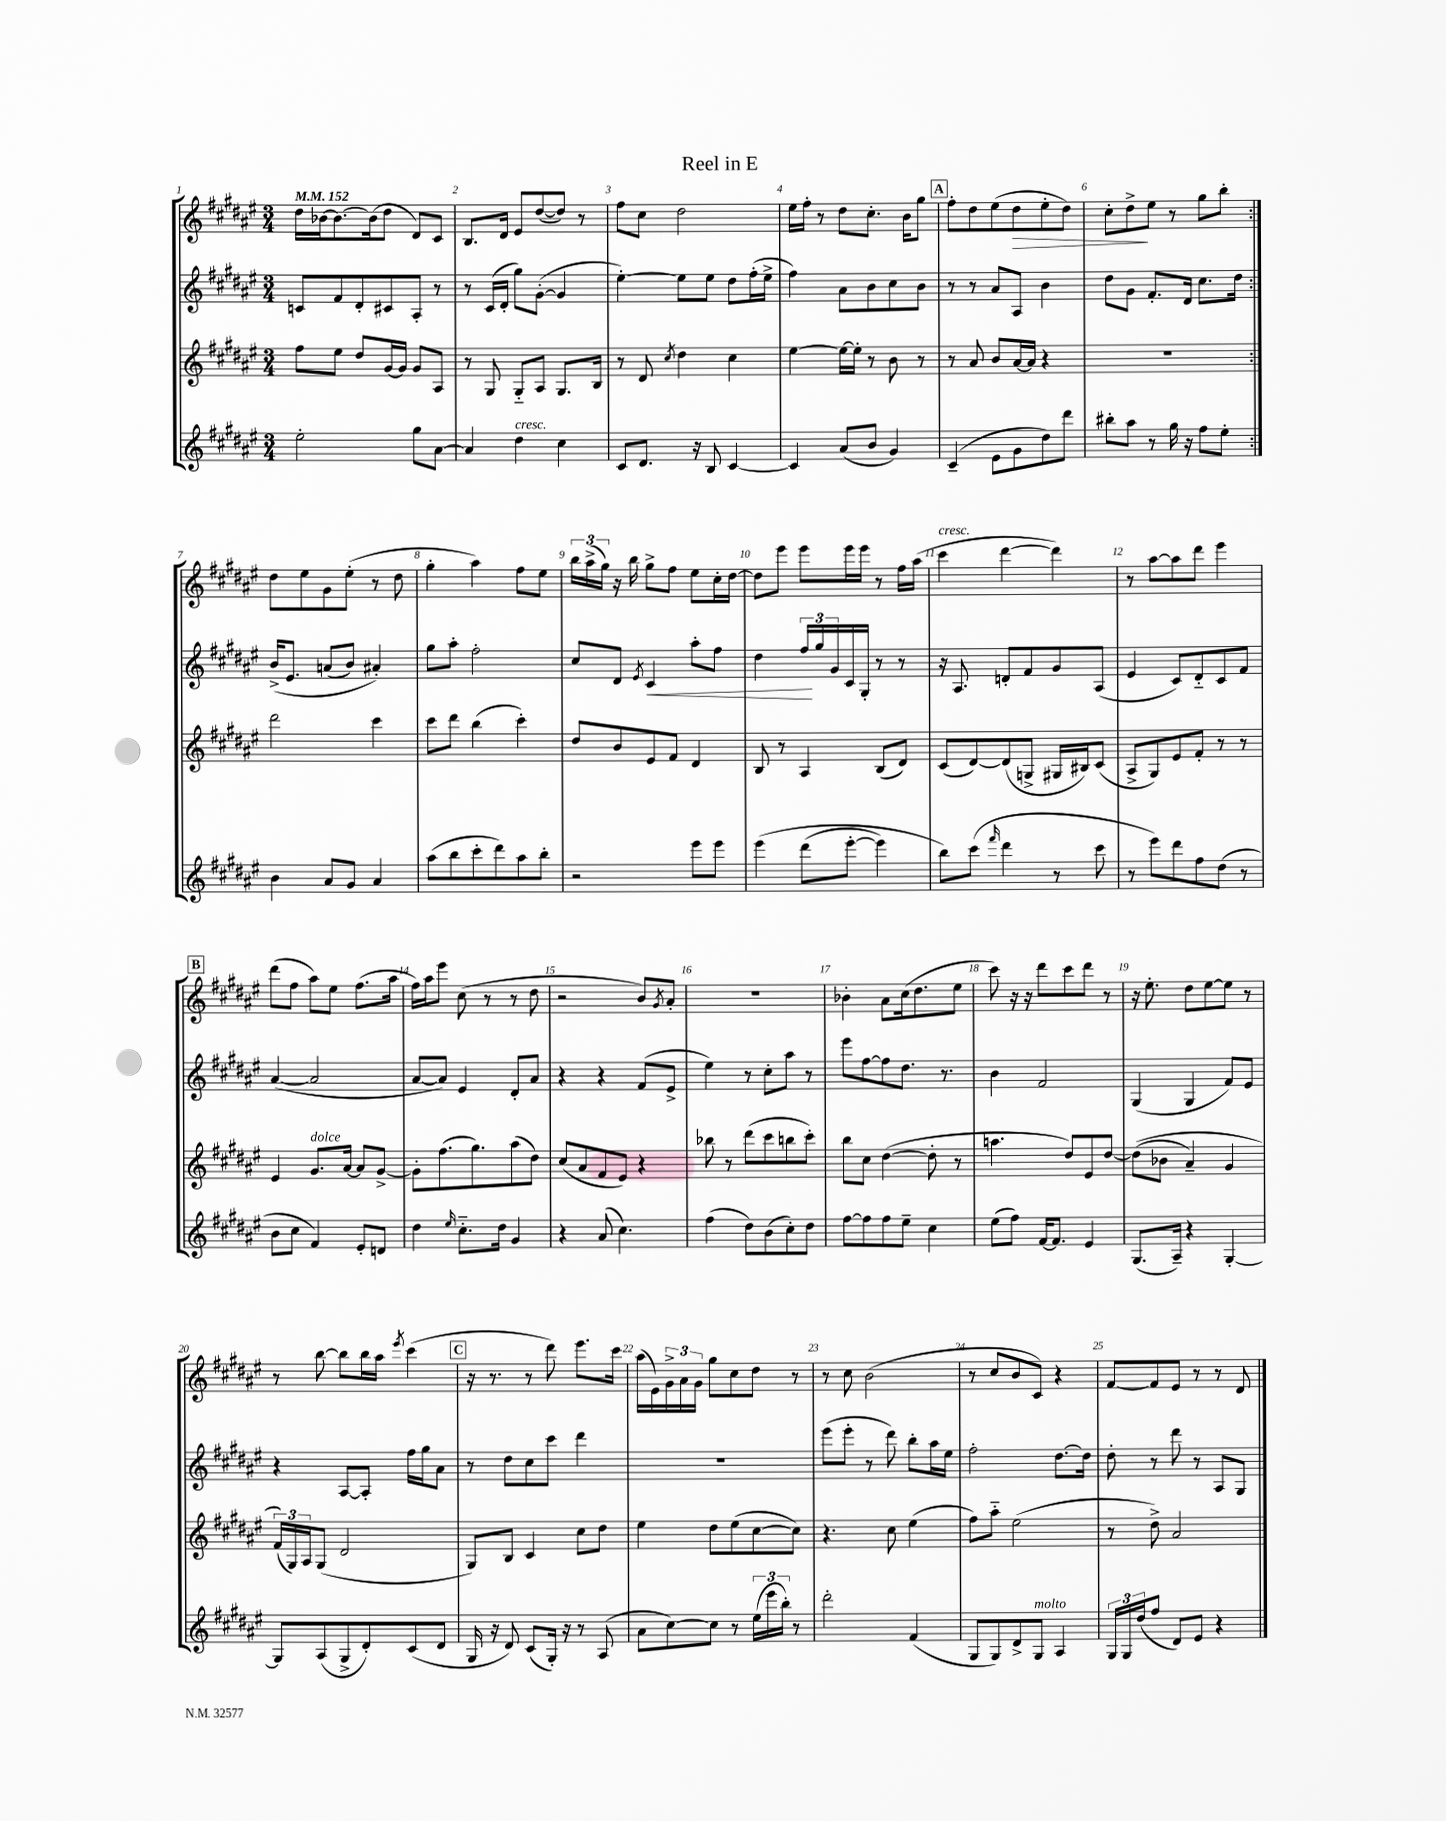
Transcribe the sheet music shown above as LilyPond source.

\header { title = "Reel in E" }
<<
\new StaffGroup <<
\new Staff = "s0" {
    \clef treble \key fis \major \numericTimeSignature \time 3/4 \tempo 4 = 152
    \repeat volta 2 { dis''16 bes'16~ bes'8.~ bes'16( dis''8 dis'8) cis'8 |
    b8. dis'16 eis'8 dis''8~( dis''8) r8 |
    fis''8 cis''8 dis''2 |
    eis''16 fis''16-. r8 dis''8 cis''8.-. b'16 gis''8 |
    \mark \markup { \box "A" } fis''8-. dis''8 eis''8( dis''8\> eis''8-. dis''8) |
    cis''8-. dis''8->\! eis''8 r8 gis''8 b''8-. | }
    dis''8 eis''8 gis'8 eis''8-.( r8 dis''8 |
    gis''4-. ais''4) fis''8 eis''8 |
    \tuplet 3/2 { b''16 ais''16->( gis''16) } r16 b''16 gis''8-> fis''8 eis''8 cis''16-. dis''16~ |
    dis''8 eis'''8 eis'''8 eis'''16 eis'''16 r8 fis''16 ais''16( |
    cis'''4^\markup { \italic "cresc." } dis'''4~ dis'''4) |
    r8 ais''8~ ais''8 dis'''8 eis'''4 |
    \mark \markup { \box "B" } dis'''8( fis''8 ais''8) eis''8 fis''8.( ais''16 |
    fis''16) ais''16 eis'''8 cis''8( r8 r8 dis''8 |
    r2 b'8) \acciaccatura { gis'8 } ais'8-. |
    R2. |
    bes'4-. ais'8 cis''16( dis''8. eis''8 |
    cis'''8) r16 r16 dis'''8 cis'''8 dis'''8 r8 |
    r16 eis''8.-. dis''8 eis''8~ eis''8 r8 |
    r8 b''8~ b''8 b''16 ais''16 \acciaccatura { eis'''8 } cis'''4( |
    \mark \markup { \box "C" } r16 r8. r8 dis'''8) eis'''8. cis'''16 |
    ais''16( eis'16) \tuplet 3/2 { gis'16-> ais'16 gis'16 } gis''8 cis''8 dis''8 r8 |
    r8 cis''8 b'2( |
    r8 cis''8 b'8 cis'8) r4 |
    fis'8~ fis'8 eis'8 r8 r8 dis'8 \bar "|." |
}
\new Staff = "s1" {
    \clef treble \key fis \major \numericTimeSignature \time 3/4
    \repeat volta 2 { c'8 fis'8 dis'8-. cis'8 ais8-. r8 |
    r8 cis'16( dis'16-. gis''8) gis'8~-.( gis'4 |
    eis''4~-.) eis''8 eis''8 dis''8 fis''16-.( eis''16-> |
    fis''4) ais'8 b'8 cis''8 b'8 |
    \mark \markup { \box "A" } r8 r8 ais'8 ais8 b'4 |
    dis''8 gis'8 fis'8.-. dis'16 cis''8. dis''16 | }
    b'16->\( eis'8. a'8( b'8) ais'4-.\) |
    gis''8 ais''8-. fis''2-. |
    cis''8 dis'8 \acciaccatura { eis'8 } cis'4\< ais''8-. fis''8 |
    dis''4 \tuplet 3/2 { fis''16\! gis''16 gis'16 } cis'16 gis16-. r8 r8 |
    r16 ais8. d'8-. fis'8 gis'8 ais8( |
    eis'4 cis'8) dis'8-_ cis'8 fis'8 |
    \mark \markup { \box "B" } ais'4~( ais'2 |
    ais'8~ ais'8) eis'4 dis'8-. ais'8 |
    r4 r4 fis'8( eis'8-> |
    eis''4) r8 cis''8-. ais''8 r8 |
    eis'''8 fis''8~ fis''8 dis''8. r8. |
    b'4 fis'2 |
    gis4( gis4 fis'8) eis'8 |
    r4 ais8~ ais8-. fis''16 gis''16 ais'8 |
    \mark \markup { \box "C" } r8 dis''8 cis''8 cis'''8 dis'''4 |
    R2. |
    eis'''8( eis'''8-. r8 dis'''8) b''8-. ais''16 eis''16 |
    fis''2-. dis''8.~ dis''16 |
    dis''8-. r8 dis'''8 r8 ais8 gis8 \bar "|." |
}
\new Staff = "s2" {
    \clef treble \key fis \major \numericTimeSignature \time 3/4
    \repeat volta 2 { fis''8 eis''8 dis''8 gis'16~ gis'16 gis'8 ais8 |
    r8 gis8 gis8-_ ais8 gis8. b16 |
    r8 dis'8 \acciaccatura { cis''8 } dis''4 cis''4 |
    eis''4~ eis''16~ eis''16-. r8 b'8 r8 |
    \mark \markup { \box "A" } r8 ais'8 b'8 ais'16~ ais'16 r4 |
    R2. | }
    dis'''2 cis'''4 |
    cis'''8 dis'''8 b''4( cis'''4-.) |
    dis''8 b'8 eis'8 fis'8 dis'4 |
    b8 r8 ais4 b8( dis'8) |
    cis'8( dis'8~) dis'8( g8-> gis16 bis16) cis'8( |
    ais8-> gis8) eis'8 fis'8-. r8 r8 |
    \mark \markup { \box "B" } eis'4 gis'8.^\markup { \italic "dolce" } ais'16~ ais'8 gis'8~-> |
    gis'8-. fis''8.( gis''8.) ais''8( dis''8) |
    cis''8( ais'8 fis'8 eis'8) r4 |
    bes''8 r8 dis'''8( cis'''8 b''8 cis'''8-.) |
    b''8 cis''8 dis''4~( dis''8-. r8 |
    a''4. dis''8) eis'8 dis''8~ |
    dis''8(\( bes'8 ais'4--) gis'4 |
    \tuplet 3/2 { fis'16(\) gis16) ais16 } gis8( dis'2 |
    \mark \markup { \box "C" } gis8) b8 cis'4 cis''8 dis''8 |
    eis''4 dis''8 eis''8( cis''8~ cis''8) |
    r4. cis''8 eis''4( |
    fis''8) ais''8-_ eis''2( |
    r8 dis''8->) ais'2 \bar "|." |
}
\new Staff = "s3" {
    \clef treble \key fis \major \numericTimeSignature \time 3/4
    \repeat volta 2 { eis''2-. gis''8 ais'8~ |
    ais'4 dis''4^\markup { \italic "cresc." } cis''4 |
    cis'8 dis'8. r16 b8 cis'4~ |
    cis'4 ais'8( b'8 gis'4) |
    \mark \markup { \box "A" } cis'4--( eis'8 gis'8 dis''8) dis'''8 |
    bis''8-. ais''8 r8 gis''16 r16 fis''8 eis''8-. | }
    b'4 ais'8 gis'8 ais'4 |
    ais''8( b''8 cis'''8-. dis'''8) ais''8 b''8-. |
    r2 eis'''8 eis'''8 |
    eis'''4\( dis'''8( eis'''8~-. eis'''4) |
    b''8\) cis'''8( \grace { fis'''16 } dis'''4 r8 cis'''8 |
    r8 eis'''8) dis'''8 fis''8 dis''8( r8 |
    \mark \markup { \box "B" } b'8 cis''8 fis'4) eis'8-. d'8 |
    dis''4 \grace { eis''16 } cis''8.-_ dis''16 gis'4 |
    r4 ais'8( cis''4.) |
    fis''4( dis''8) b'8( cis''8-.) dis''8 |
    fis''8~ fis''8 fis''8 eis''8-- cis''4 |
    eis''8( fis''8) fis'16~ fis'8. eis'4 |
    gis8.( ais16--) r4 gis4~-. |
    gis8 ais8( gis8-> dis'8-.) cis'8( dis'8 |
    \mark \markup { \box "C" } gis16 r16 dis'8) cis'8( gis16-.) r16 r8 ais8( |
    ais'8 cis''8~) cis''8 r8 \tuplet 3/2 { eis''16( eis'''16 b''16-.) } r8 |
    dis'''2-. fis'4( |
    gis8 gis8) dis'8-> gis8^\markup { \italic "molto" } ais4 |
    \tuplet 3/2 { gis16 gis16 dis''16( } fis''8 dis'8) eis'8 r4 \bar "|." |
}
>>
>>
\layout { \context { \Score \override BarNumber.break-visibility = ##(#f #t #t) barNumberVisibility = #all-bar-numbers-visible } }
